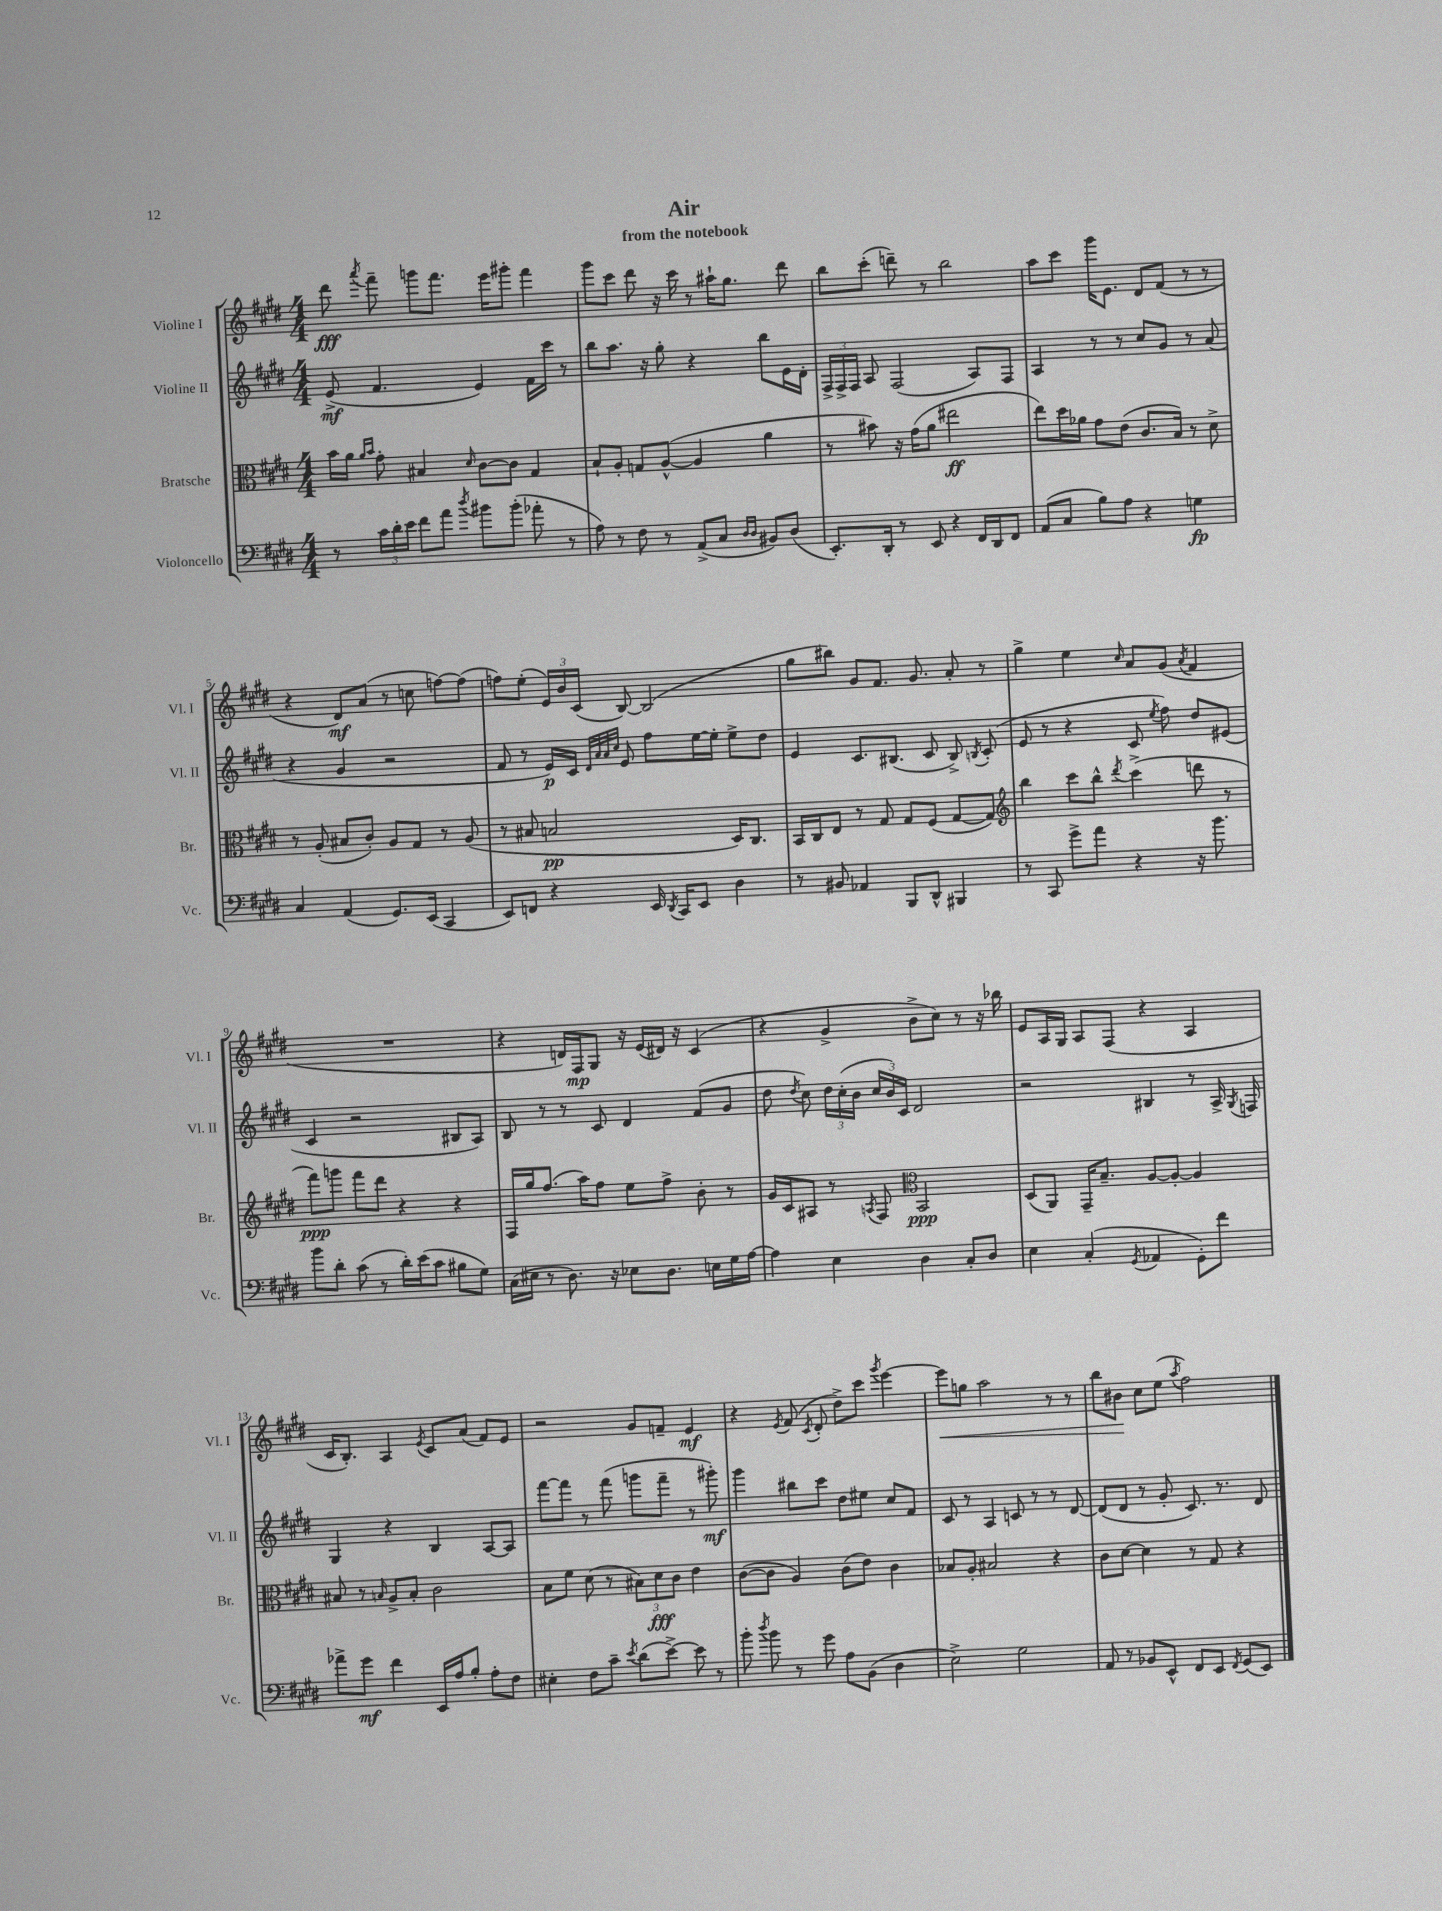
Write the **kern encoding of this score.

**kern	**dynam	**kern	**dynam	**kern	**dynam	**kern	**dynam
*part4	*part4	*part3	*part3	*part2	*part2	*part1	*part1
*staff4	*staff4	*staff3	*staff3	*staff2	*staff2	*staff1	*staff1
*I"Violoncello	*	*I"Bratsche	*	*I"Violine II	*	*I"Violine I	*
*I'Vc.	*	*I'Br.	*	*I'Vl. II	*	*I'Vl. I	*
*clefF4	*	*clefC3	*	*clefG2	*	*clefG2	*
*k[f#c#g#d#]	*	*k[f#c#g#d#]	*	*k[f#c#g#d#]	*	*k[f#c#g#d#]	*
*M4/4	*	*M4/4	*	*M4/4	*	*M4/4	*
=1	=1	=1	=1	=1	=1	=1	=1
8r	.	16b\LL	.	(8e^/	mf	8ddd#\	fff
.	.	16a\JJ	.	.	.	.	.
.	.	16qqa/LL	.	.	.	.	.
.	.	16qqb/JJ	.	.	.	8qaaa/	.
24c#\LL	.	8g#'\	.	4.f#/	.	8fff#~\	.
24d#'\	.	.	.	.	.	.	.
24e\JJ	.	.	.	.	.	.	.
8f#\L	.	4B#X/	.	.	.	8gggn\L	.
8a\J	.	.	.	.	.	8.fff#\J	.
8qdd#/	.	16qqd#/	.	.	.	.	.
8b#X\L	.	[8c#\L	.	4e/)	.	.	.
.	.	.	.	.	.	16eee\KL	.
(8b#'\J	.	8c#\J]	.	.	.	8ggg#X'\J	.
8a-X'\	.	4G#/	.	16f#\LL	.	4fff#\	.
.	.	.	.	16ccc#\JJ	.	.	.
8r	.	.	.	8r	.	.	.
=2	=2	=2	=2	=2	=2	=2	=2
8A\)	.	8B`/L	.	8bb\L	.	8ggg#\L	.
8r	.	8A'/J	.	8.aa\J	.	8ccc#\J	.
8F#\	.	8Gn/L	.	.	.	8ddd#\	.
.	.	.	.	16r	.	.	.
8r	.	([8A^^/J	.	8gg#'\	.	16r	.
.	.	.	.	.	.	16ccc#\	.
(8AA^/L	.	4A/]	.	4r	.	8r	.
8C#/J	.	.	.	.	.	16aa#X`\KL	.
.	.	.	.	.	.	8.gg#\J	.
16qqD#/LL	.	.	.	.	.	.	.
16qqD#/JJ	.	.	.	.	.	.	.
8BB#X/L)	.	4a\	.	8bb\L	.	.	.
(8D#/J	.	.	.	16e\L	.	8ddd#\	.
.	.	.	.	16d#'\JJ	.	.	.
=3	=3	=3	=3	=3	=3	=3	=3
8.EE'/L)	.	8r	.	24F#^/LL	.	8bb\L	.
.	.	.	.	24F#^/	.	.	.
.	.	.	.	24F#/JJ	.	.	.
.	.	8b#X\)	.	8A/	.	(8ccc#'\J	.
16DD#'/Jk	.	.	.	.	.	.	.
8r	.	16r	.	(2F#/	.	8dddn~\)	.
.	.	(16g#\KL	.	.	.	.	.
8EE/	.	8a\J	.	.	.	8r	.
4r	.	2ee#X\	ff	.	.	2bb\	.
16FF#/LL	.	.	.	8A/L)	.	.	.
16DD#/J	.	.	.	.	.	.	.
8FF#/J	.	.	.	8F#/J	.	.	.
=4	=4	=4	=4	=4	=4	=4	=4
(8AA/L	.	8ee\L)	.	4A/	.	8aa\L	.
8C#/J	.	16dd#\L	.	.	.	8ccc#\J	.
.	.	16a-X\JJ	.	.	.	.	.
8B\L)	.	8g#\L	.	8r	.	16ggg#\KL	.
.	.	.	.	.	.	8.e\J	.
8A\J	.	(8e\J	.	8r	.	.	.
4r	.	8.c#/L	.	8cc#/L	.	8d#/L	.
.	.	.	.	8g#/J	.	(8f#/J	.
.	.	16B/Jk)	.	.	.	.	.
4Gn\	fp	8r	.	8r	.	8r	.
.	.	8d#^\	.	(8a/	.	8r	.
!!LO:LB:g=z
=5	=5	=5	=5	=5	=5	=5	=5
4C#/	.	8r	.	4r	.	4r	.
.	.	(8A'/	.	.	.	.	.
(4AA/	.	8B#X/L	.	4g#/	.	8d#/L)	mf
.	.	8c#'/J)	.	.	.	(8a/J	.
8.GG#/L)	.	8A/L	.	2r	.	8r	.
.	.	8G#/J	.	.	.	8ccn\	.
(16EE/Jk	.	.	.	.	.	.	.
4CC#/	.	8r	.	.	.	[8ffn\L)	.
.	.	(8A/	.	.	.	(8ff\J]	.
=6	=6	=6	=6	=6	=6	=6	=6
8EE/L)	.	8r	.	8f#/	.	8ffn\L)	.
8FFn/J	.	8B#X/	.	8r	.	(8ee'\J	.
4r	.	2Bn/	pp	16e/LL)	p	24e/LL)	.
.	.	.	.	.	.	24b/	.
.	.	.	.	16c#/JJ	.	.	.
.	.	.	.	.	.	(24c#/JJ	.
.	.	.	.	32qqd#/LLL	.	.	.
.	.	.	.	32qqa/	.	.	.
.	.	.	.	32qqa/	.	.	.
.	.	.	.	32qqcc#/JJJ	.	.	.
.	.	.	.	8e/	.	[8B/)	.
16EE/	.	.	.	8ff#\L	.	(2B/]	.
8qDD#/	.	.	.	.	.	.	.
16CC#/KL	.	.	.	.	.	.	.
8EE/J	.	.	.	[16ee\L	.	.	.
.	.	.	.	16ee'\JJ]	.	.	.
4D#\	.	16D#/KL)	.	8ee^\L	.	.	.
.	.	8.C#/J	.	.	.	.	.
.	.	.	.	8dd#\J	.	.	.
=7	=7	=7	=7	=7	=7	=7	=7
8r	.	16BB/LL	.	4e/	.	8gg#\L	.
.	.	16C#/J	.	.	.	.	.
8BB#X/	.	8E/J	.	.	.	8bb#X\J)	.
4AA-X/	.	8r	.	8.c#/L	.	8g#/L	.
.	.	8G#/	.	.	.	8.f#/J	.
.	.	.	.	(8.B#X/J	.	.	.
8BBB/L	.	8G#/L	.	.	.	.	.
.	.	.	.	.	.	8.g#/	.
8DD#^^/J	.	(8F#/J	.	8c#/	.	.	.
4BBB#X/	.	[8G#/L	.	8B#^/)	.	8a'/	.
.	.	.	.	8qBn/	.	.	.
.	.	8G#/J])	.	(8c#'/	.	8r	.
=8	=8	=8	=8	=8	=8	=8	=8
*	*	*clefG2	*	*	*	*	*
8r	.	4bb\	.	8e/	.	4gg#^\	.
8CC#/	.	.	.	8r	.	.	.
8g#^\L	.	8ccc#\L	.	4r	.	4ee\	.
8a\J	.	8bb^^\J	.	.	.	.	.
.	.	8qddd#/	.	.	.	16qqcc#/	.
4r	.	(4ccc#^\	.	8c#/	.	8a/L	.
.	.	.	.	8qee/	.	.	.
.	.	.	.	8ff#\)	.	(8g#/J	.
.	.	.	.	.	.	8qa/	.
16r	.	8dddn\	.	8dd#/L	.	4f#/	.
8.b\	.	.	.	.	.	.	.
.	.	8r	.	(8e#X/J	.	.	.
!!LO:LB:g=z
=9	=9	=9	=9	=9	=9	=9	=9
8b\L	.	8fff#\L)	ppp	4c#/	.	1r	.
8d#'\J	.	8gggn\J	.	.	.	.	.
(8c#\	.	8fff#\L	.	2r	.	.	.
8r	.	8ddd#\J	.	.	.	.	.
16d#'\LL)	.	4r	.	.	.	.	.
(16e\J	.	.	.	.	.	.	.
8c#\J	.	.	.	.	.	.	.
8B#X\L	.	4r	.	8B#X/L	.	.	.
8G#\J)	.	.	.	8A/J)	.	.	.
=10	=10	=10	=10	=10	=10	=10	=10
(16C#\LL	.	16F#/LL	.	8B/	.	4r	.
16E#X\JJ	.	16gg#/J	.	.	.	.	.
8r	.	(8.ff#/J	.	8r	.	.	.
8.D#\)	.	.	.	8r	.	16dn/LL)	.
.	.	16aa\KL)	.	.	.	16F#/J	mp
.	.	8ff#\J	.	8c#/	.	8G#/J	.
16r	.	.	.	.	.	.	.
8E-X\L	.	8ee\L	.	4d#/	.	16r	.
.	.	.	.	.	.	(16e/LL	.
8.D#\J	.	8ff#^\J	.	.	.	16d#X/JJ)	.
.	.	.	.	.	.	16r	.
.	.	8b'\	.	(8f#/L	.	(4c#/	.
16En\LL	.	.	.	.	.	.	.
16G#\	.	8r	.	8g#/J	.	.	.
[16A\JJ	.	.	.	.	.	.	.
=11	=11	=11	=11	=11	=11	=11	=11
4A\]	.	16g#/LL	.	8dd#\	.	4r	.
.	.	16c#/J	.	.	.	.	.
.	.	.	.	8qdd#/	.	.	.
.	.	8A#X/J	.	8cc#\)	.	.	.
4E\	.	8r	.	24dd#\LL	.	4g#^/	.
.	.	.	.	(24cc#'\	.	.	.
.	.	.	.	24b\JJ	.	.	.
.	.	8qAn/	.	.	.	.	.
.	.	8F#/	.	24cc#/LL	.	.	.
.	.	.	.	24b/)	.	.	.
.	.	.	.	24c#/JJ	.	.	.
*	*	*clefC3	*	*	*	*	*
4D#\	.	2BB/	ppp	2d#/	.	8b^\L	.
.	.	.	.	.	.	8cc#\J)	.
8C#'/L	.	.	.	.	.	8r	.
8D#/J	.	.	.	.	.	16r	.
.	.	.	.	.	.	16bb-X\	.
=12	=12	=12	=12	=12	=12	=12	=12
4E\	.	(8D#/L	.	2r	.	8e/L	.
.	.	8AA/J)	.	.	.	16A/L	.
.	.	.	.	.	.	16G#/JJ	.
(4C#'/	.	16GG#~/KL	.	.	.	8A/L	.
.	.	8.B~/J	.	.	.	.	.
.	.	.	.	.	.	(8F#/J	.
8qGG#/	.	.	.	.	.	.	.
4AA-X/	.	[8A/L	.	4B#X/	.	4r	.
.	.	8A'/J_	.	.	.	.	.
8GG#'\L)	.	4A/]	.	8r	.	4A/	.
8f#\J	.	.	.	16A^/	.	.	.
.	.	.	.	8qG#/	.	.	.
.	.	.	.	16Fn/	.	.	.
!!LO:LB:g=z
=13	=13	=13	=13	=13	=13	=13	=13
8a-X^\L	.	8B#X/	.	4G#/	.	16c#/KL	.
.	.	.	.	.	.	8.B'/J)	.
8g#\J	mf	8r	.	.	.	.	.
.	.	16qqBn/	.	.	.	.	.
4f#\	.	8A^/L	.	4r	.	4A/	.
.	.	8B'/J	.	.	.	.	.
.	.	.	.	.	.	8qe/	.
16EE/LL	.	2c#\	.	4B/	.	8c#/L	.
16A/J	.	.	.	.	.	.	.
8B'/J	.	.	.	.	.	(8a/J	.
8A'\L	.	.	.	[8A/L	.	8f#/L)	.
8F#\J	.	.	.	8A/J]	.	8e/J	.
=14	=14	=14	=14	=14	=14	=14	=14
4E#X'\	.	8B\L	.	[8fff#\L	.	2r	.
.	.	8f#\J	.	8fff#\J]	.	.	.
8F#\L	.	(8d#\	.	8r	.	.	.
8c#~\J	.	8r	.	(8fff#\	.	.	.
8qe/	.	.	.	.	.	.	.
(8d#\L	.	12B#X\L)	.	8gggn\L	.	8g#/L	.
.	.	12d#\	fff	.	.	.	.
[8e^\J)	.	.	.	8fff#~\J	.	8fn~/J	.
.	.	12c#\J	.	.	.	.	.
8e\]	.	4e\	.	8r	.	4e/	mf
8r	.	.	.	8ggg#X'\)	mf	.	.
=15	=15	=15	=15	=15	=15	=15	=15
8b'\	.	([8c#\L	.	4ggg#\	.	4r	.
8qdd#/	.	.	.	.	.	.	.
8b\	.	8c#\J]	.	.	.	.	.
.	.	.	.	.	.	8qe/	.
8r	.	4A/)	.	8bb#X\L	.	(8f#/	.
.	.	.	.	.	.	8qc#/	.
8g#\	.	.	.	8ccc#\J	.	8d#'/	.
8A\L	.	(8c#\L	.	8dd#\L	.	8dd#^\L)	.
(8BB\J	.	8e\J)	.	8ee#X\J	.	8ccc#\J	.
.	.	.	.	.	.	8qggg#/	.
4D#\	.	4c#\	.	8cc#/L	.	[4eee\	.
.	.	.	.	8f#/J	.	.	.
=16	=16	=16	=16	=16	=16	=16	=16
!	!	!	!	!	!	!	!LO:HP:b
2E^\)	.	8B-X/L	.	8c#/	.	8eee\L]	<
.	.	8A'/J	.	8r	.	8ggn\J	.
.	.	2B#X/	.	4A/	.	2aa\	.
2G#\	.	.	.	8cn/	.	.	.
.	.	.	.	8r	.	.	.
.	.	4r	.	8r	.	8r	.
.	.	.	.	[8d#/	.	8r	.
=17	=17	=17	=17	=17	=17	=17	=17
8AA/	.	8c#\L	.	(8d#/L]	.	8bb\L	.
8r	.	[8d#\J	.	8d#/J	.	8b#X\J	.
8BB-X/L	.	4d#\]	.	8r	.	8cc#\L	[
8EE^^/J	.	.	.	8g#'/	.	(8ee\J	.
.	.	.	.	.	.	8qaa/	.
8FF#/L	.	8r	.	8.c#/)	.	2ff#\)	.
8EE/J	.	8G#/	.	.	.	.	.
.	.	.	.	8.r	.	.	.
8qFF#/	.	.	.	.	.	.	.
(8GG#/L	.	4r	.	.	.	.	.
8EE/J)	.	.	.	8d#/	.	.	.
==	==	==	==	==	==	==	==
*-	*-	*-	*-	*-	*-	*-	*-
